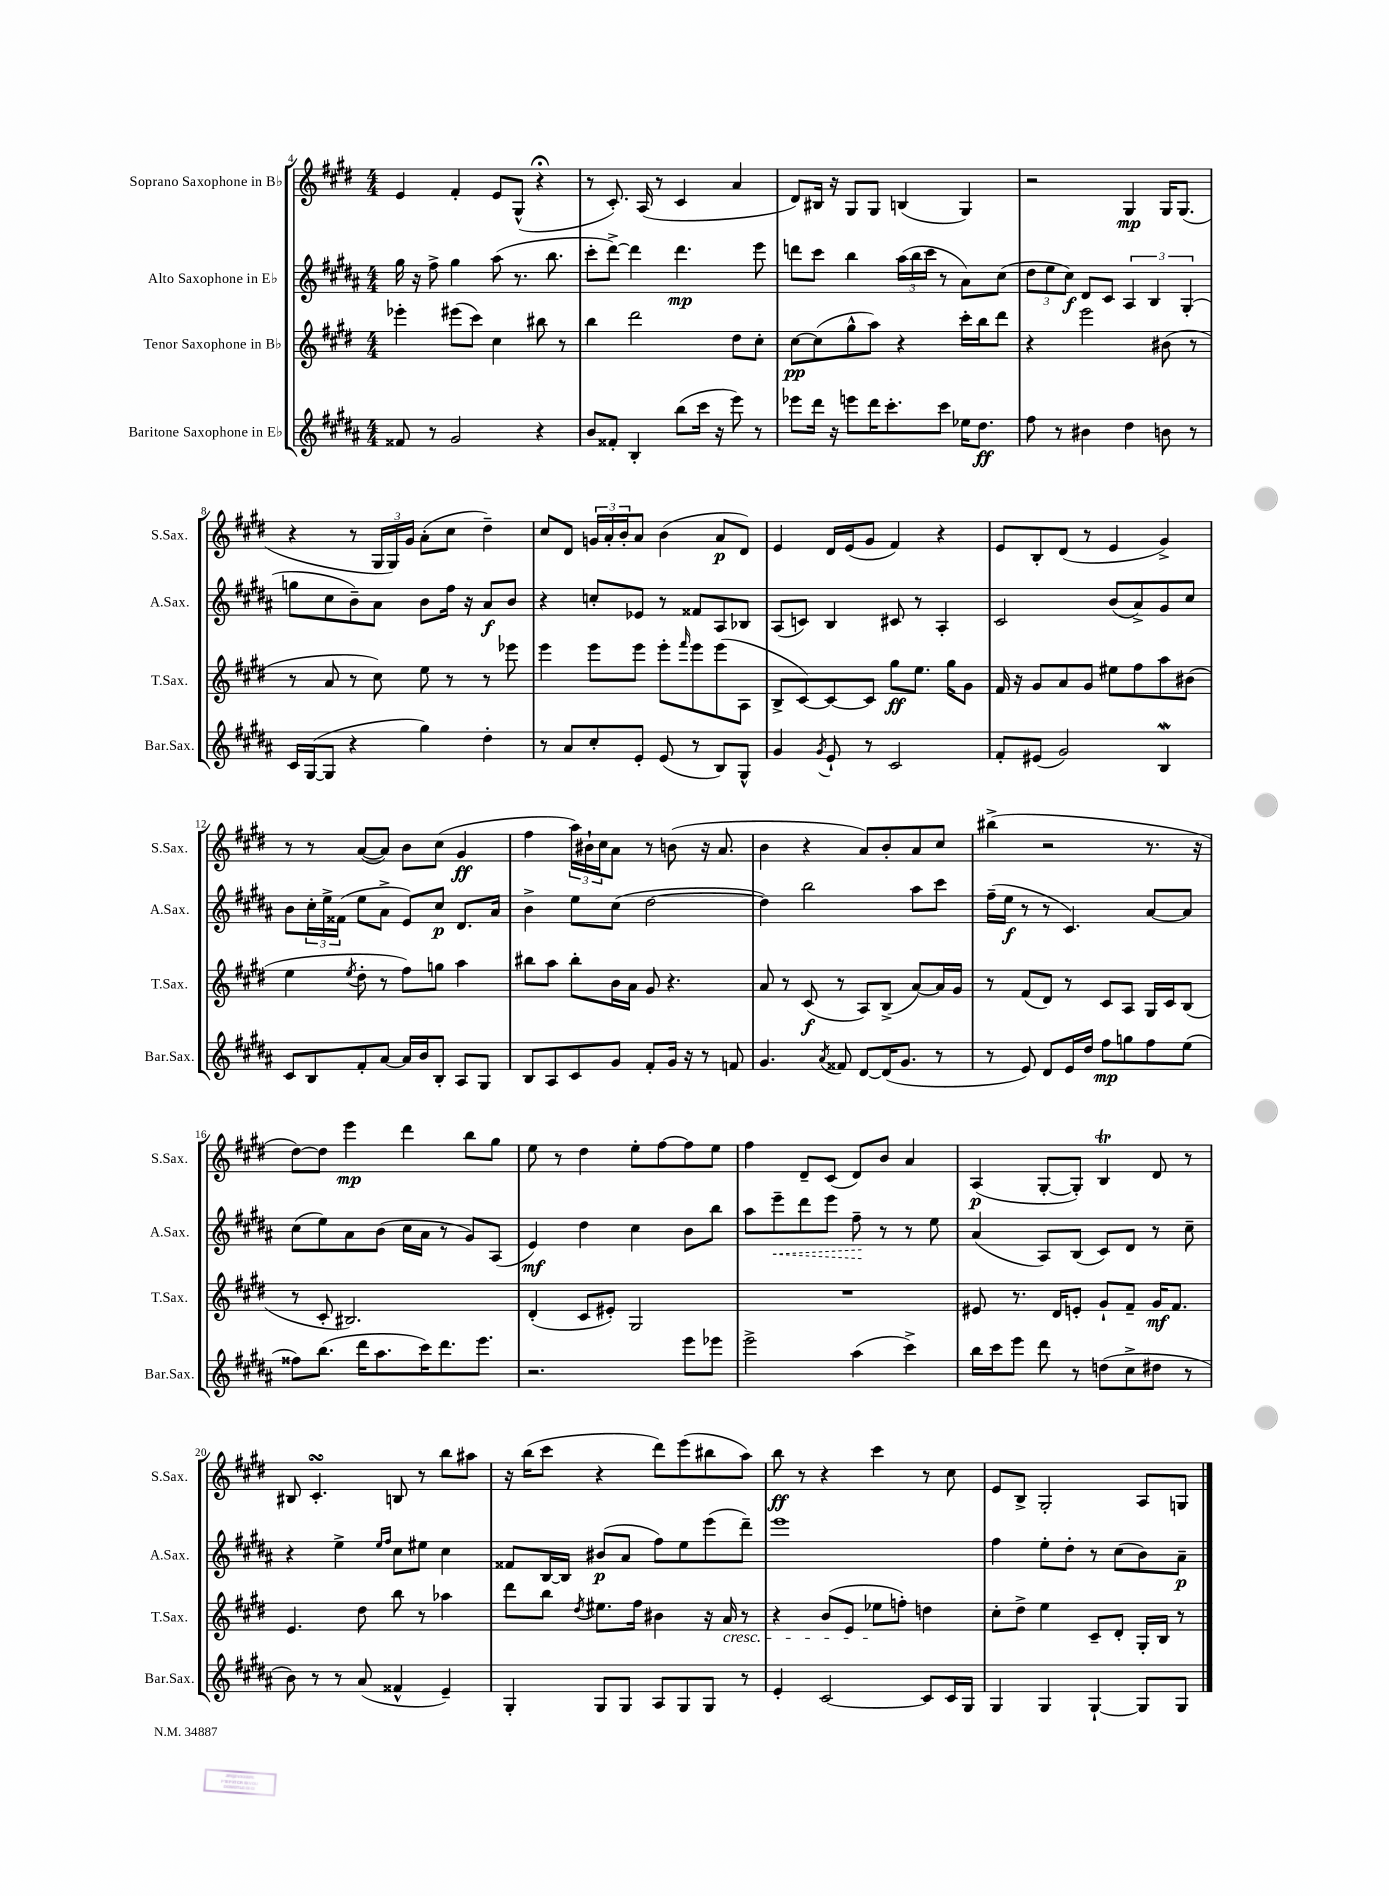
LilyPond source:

<<
\new StaffGroup <<
\new Staff = "s0" \with { instrumentName = "Soprano Saxophone in Bb" shortInstrumentName = "S.Sax." } {
    \clef treble \key e \major \numericTimeSignature \time 4/4
    e'4 fis'4-. e'8 gis8-^( r4\fermata |
    r8 cis'8.-.) a16( r8 cis'4 a'4 |
    dis'8) bis16 r16 gis8 gis8 b4( gis4) |
    r2 gis4\mp gis16 gis8.( |
    r4 r8 \tuplet 3/2 { gis16 gis16) gis'16 } a'8-.( cis''8 dis''4--) |
    cis''8 dis'8 \tuplet 3/2 { g'16 a'16-. b'16-. } a'8 b'4( a'8\p dis'8) |
    e'4 dis'16 e'16( gis'8 fis'4) r4 |
    e'8 b8-. dis'8( r8 e'4 gis'4->) |
    r8 r8 a'8~( a'8) b'8 cis''8( gis'4\ff |
    fis''4 \tuplet 3/2 { a''16) bis'16-! cis''16 } a'8 r8 b'8( r16 a'8. |
    b'4 r4 a'8) b'8-. a'8 cis''8 |
    bis''4->( r2 r8. r16 |
    dis''8~) dis''8 e'''4\mp dis'''4 b''8 gis''8 |
    e''8 r8 dis''4 e''8-. fis''8~ fis''8 e''8 |
    fis''4 dis'8-- cis'8( dis'8) b'8 a'4 |
    a4\p( gis8~-. gis8-.) b4\trill dis'8 r8 |
    bis8 cis'4.-.\turn b8 r8 b''8 ais''8 |
    r16 b''16( cis'''8 r4 dis'''8) e'''8( bis''8 a''8) |
    b''8\ff r8 r4 cis'''4 r8 cis''8 |
    e'8 b8-> gis2-. a8 g8 \bar "|." |
}
\new Staff = "s1" \with { instrumentName = "Alto Saxophone in Eb" shortInstrumentName = "A.Sax." } {
    \clef treble \key b \major \numericTimeSignature \time 4/4
    gis''16 r16 fis''8-> gis''4 ais''8( r8. b''8. |
    cis'''8-. dis'''8~->) dis'''4 dis'''4.\mp e'''8 |
    d'''8 cis'''8 b''4 \tuplet 3/2 { ais''16( b''16 cis'''16 } r8 ais'8) cis''8( |
    \tuplet 3/2 { dis''8 e''8 cis''8\f) } dis'8 cis'8 \tuplet 3/2 { ais4 b4 gis4-.( } |
    g''8 cis''8 b'8--) ais'8 b'8 fis''16 r16 ais'8\f b'8 |
    r4 c''8-. ees'8 r8 fisis'8 ais8 bes8 |
    ais8( c'8) b4 cis'8 r8 ais4-. |
    cis'2 b'8( ais'8->) gis'8 cis''8 |
    b'8 \tuplet 3/2 { cis''16-. e''16-> fisis'16( } e''8 ais'8-> e'8) cis''8\p dis'8. ais'16 |
    b'4-> e''8 cis''8( dis''2~ |
    dis''4) b''2 ais''8 cis'''8 |
    fis''16--( e''16\f r8 r8 cis'4.) ais'8~ ais'8 |
    cis''8( e''8) ais'8 b'8( cis''16 ais'16 r8 gis'8) ais8( |
    e'4\mf) dis''4 cis''4 b'8 b''8 |
    ais''8 \once \override Hairpin.style = #'dashed-line e'''8--\< dis'''8 e'''8 fis''8--\! r8 r8 e''8 |
    ais'4( ais8) b8( cis'8) dis'8 r8 cis''8-- |
    r4 e''4-> \grace { e''16 fis''16 } cis''8 eis''8 cis''4 |
    fisis'8 b16~ b16 bis'8\p( ais'8 fis''8) e''8 e'''8( dis'''8--) |
    e'''1 |
    fis''4 e''8-. dis''8-. r8 cis''8( b'8) ais'8--\p \bar "|." |
}
\new Staff = "s2" \with { instrumentName = "Tenor Saxophone in Bb" shortInstrumentName = "T.Sax." } {
    \clef treble \key e \major \numericTimeSignature \time 4/4
    ees'''4-. eis'''8( cis'''8) cis''4 bis''8 r8 |
    b''4 dis'''2 dis''8 cis''8-. |
    cis''8~\pp cis''8( gis''8-^ a''8) r4 cis'''16-. b''16 dis'''8 |
    r4 e'''2 bis'8( r8 |
    r8 a'8 r8 cis''8) e''8 r8 r8 ees'''8 |
    e'''4 e'''8 e'''8 e'''8-. \grace { fis'''16 } e'''8 e'''8( a8 |
    b8-> cis'8~) cis'8~ cis'8 gis''8\ff e''8. gis''16 gis'8 |
    fis'16 r16 gis'8 a'8 gis'8 eis''8 fis''8 a''8 bis'8( |
    e''4 \acciaccatura { e''8 } dis''8-. r8 fis''8) g''8 a''4 |
    bis''8 a''8 bis''8-. b'16 a'16 gis'8 r4. |
    a'8 r8 cis'8\f( r8 a8) b8->( a'8~) a'16 gis'16 |
    r8 fis'8( dis'8) r8 cis'8 a8 gis16 cis'16 b8( |
    r8 cis'8-. bis2.) |
    dis'4-.( cis'8 eis'8-.) gis2 |
    R1 |
    eis'8 r8. dis'16 e'8-. gis'8-! fis'8-- gis'16\mf fis'8. |
    e'4. dis''8 b''8 r8 aes''4 |
    dis'''8 b''8 \acciaccatura { dis''8 } eis''8. fis''16 bis'4 r16 a'16\cresc r8 |
    r4 b'8( e'8 ees''8\! f''8-.) d''4 |
    cis''8-. dis''8-> e''4 cis'8-- dis'8-. gis16-. b16 r8 \bar "|." |
}
\new Staff = "s3" \with { instrumentName = "Baritone Saxophone in Eb" shortInstrumentName = "Bar.Sax." } {
    \clef treble \key b \major \numericTimeSignature \time 4/4
    fisis'8 r8 gis'2 r4 |
    b'8 fisis'8-. b4-. b''8( cis'''16 r16 e'''8) r8 |
    ees'''8 dis'''16 r16 e'''8 dis'''16 cis'''8.-. cis'''8 ees''16 dis''8.\ff |
    fis''8 r8 bis'4 dis''4 b'8 r8 |
    cis'16 gis16~( gis8 r4 gis''4) dis''4-. |
    r8 ais'8 cis''8-. e'8-. e'8( r8 b8) gis8-^ |
    gis'4 \acciaccatura { gis'8 } e'8-! r8 cis'2 |
    fis'8-. eis'8( gis'2) b4\mordent |
    cis'8 b8 fis'8-. ais'8~ ais'16 b'16 b8-. ais8 gis8 |
    b8 ais8 cis'8 gis'8 fis'8-. gis'16 r16 r8 f'8 |
    gis'4. \acciaccatura { ais'8 } fisis'8 dis'8~ dis'16( gis'8. r8 |
    r8 e'8) dis'8 e'16 dis''16 fis''8\mp g''8 fis''8 e''8( |
    fisis''8) b''8.( dis'''16 ais''8. cis'''16) dis'''8. e'''8. |
    r2. e'''8 ees'''8 |
    e'''2-> ais''4( cis'''4->) |
    b''16 cis'''16 e'''8 dis'''8 r8 d''8( cis''8-> dis''8 r8 |
    b'8) r8 r8 ais'8( fisis'4-^ e'4--) |
    gis4-. gis8 gis8 ais8 gis8 gis8 r8 |
    e'4-. cis'2~ cis'8 cis'16 gis16 |
    gis4 gis4 gis4~-! gis8 gis8 \bar "|." |
}
>>
>>
\layout { \context { \Score currentBarNumber = #4 } }
